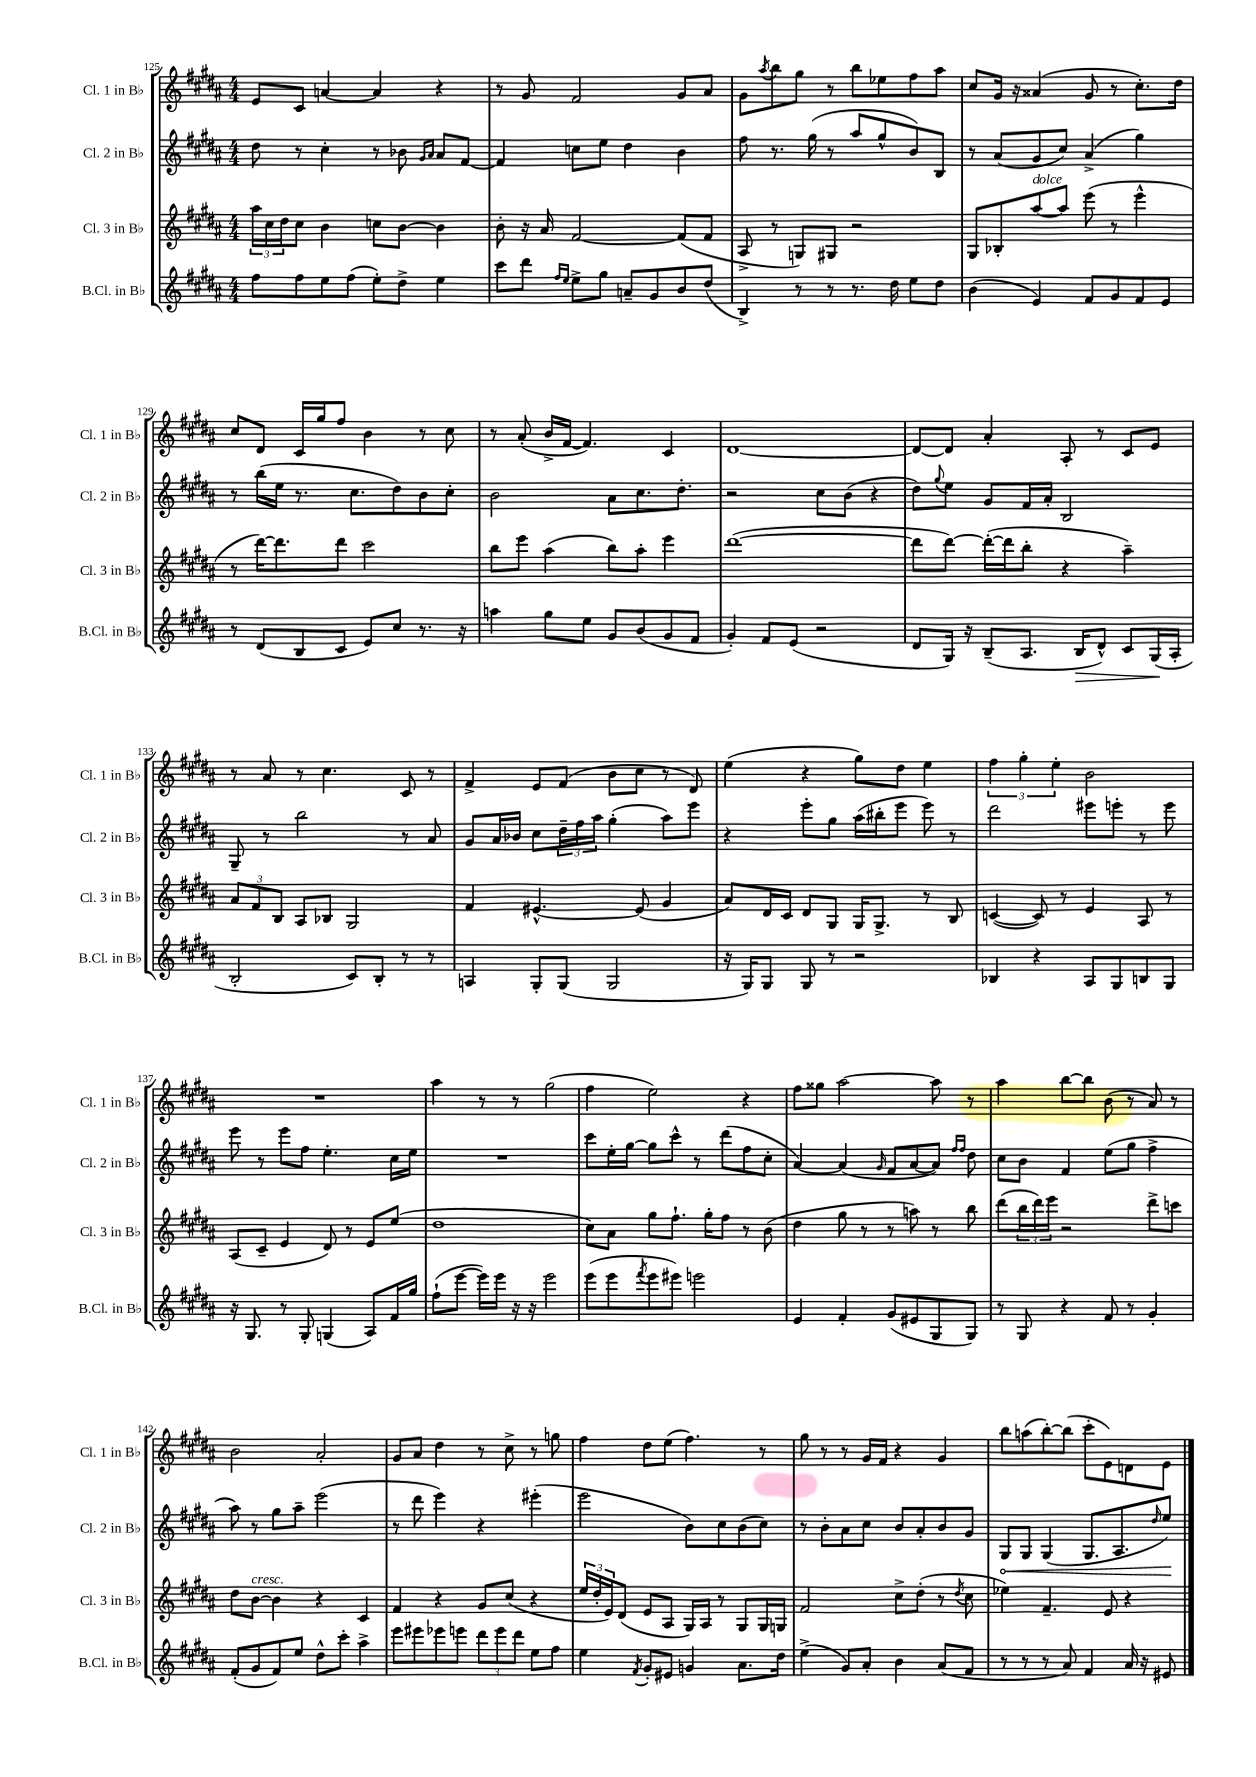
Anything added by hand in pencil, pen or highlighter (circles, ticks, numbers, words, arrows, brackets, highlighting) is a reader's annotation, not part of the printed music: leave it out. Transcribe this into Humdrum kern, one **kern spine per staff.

**kern	**kern	**kern	**kern
*staff4	*staff3	*staff2	*staff1
*clefG2	*clefG2	*clefG2	*clefG2
*k[f#c#g#d#a#]	*k[f#c#g#d#a#]	*k[f#c#g#d#a#]	*k[f#c#g#d#a#]
*M4/4	*M4/4	*M4/4	*M4/4
8ff#\L	24aa#\LL	8dd#\	8e/L
.	24cc#\	.	.
.	24dd#\J	.	.
8ff#\	8cc#\J	8r	8c#/J
8ee\	4b\	4cc#'\	[4a/
(8ff#\J	.	.	.
8ee'\L)	8cc\L	8r	4a/]
8dd#^\J	[8b\J	8b-\	.
.	.	16qqg#/LL	.
.	.	16qqa#/JJ	.
4ee\	4b\]	8a#/L	4r
.	.	[8f#/J	.
=	=	=	=
8ccc#\L	8b'\	4f#/]	8r
8ddd#\J	16r	.	8g#/
.	16a#/	.	.
16qqff#/LL	.	.	.
16qqee/JJ	.	.	.
8ee^\L	[2f#/	8cc\L	2f#/
8gg#\J	.	8ee\J	.
8a~/L	.	4dd#\	.
8g#/	.	.	.
8b/	(8f#/]L	4b\	8g#/L
(8dd#/J	8f#/J	.	8a#/J
=	=	=	=
4B^/)	8A#^/	8ff#\	8g#\L
.	.	.	8qaa#/
.	8r	8.r	8bb\
8r	8G/L)	.	8gg#\J
.	.	(16gg#\	.
8r	8G#/J	8r	8r
8.r	2r	8aa#/L	8bb\L
.	.	8gg#^^/	8ee-\
16dd#\	.	.	.
8ee\L	.	8b/)	8ff#\
8dd#\J	.	8B/J	8aa#\J
=	=	=	=
(4b\	8G#/L	8r	8cc#/L
.	8B-'/	(8a#/L	16g#/Jk
.	.	.	16r
4e/)	[8aa#/	8g#/	(4a##/
.	8aa#/]J	8cc#/J)	.
8f#/L	(8eee\	(4a#^/	8g#/
8g#/	8r	.	8r
8f#/	4eee^^\	4gg#\)	8.cc#'\L)
8e/J	.	.	.
.	.	.	16dd#\Jk
=	=	=	=
8r	8r	8r	8cc#/L
(8d#/L	[16ddd#\LK)	(16bb\LL	8d#/J
.	8.ddd#\]	16ee\JJ	.
8B/	.	8.r	16c#/LL
.	.	.	16gg#/J
8c#/J	8ddd#\J	.	8ff#/J
.	.	8.cc#\L	.
8e/L)	2ccc#\	.	4b\
8cc#/J	.	8dd#\)	.
8.r	.	8b\	8r
.	.	8cc#'\J	8cc#\
16r	.	.	.
=	=	=	=
4aa\	8bb\L	2b\	8r
.	8eee\J	.	(8a#'/
8gg#\L	(4aa#\	.	16b^/LL
.	.	.	[16f#/JJ
8ee\J	.	.	4.f#/])
8g#/L	8bb\L)	8a#\L	.
(8b/	8aa#'\J	8.cc#\	.
8g#/	4eee\	.	4c#/
.	.	8.dd#'\J	.
8f#/J	.	.	.
=	=	=	=
4g#'/)	([1ddd#	2r	[1d#
8f#/L	.	.	.
(8e/J	.	.	.
2r	.	8cc#\L	.
.	.	(8b\J	.
.	.	4r	.
=	=	=	=
8d#/L	8ddd#\]L	8dd#\L)	8d#/_L
.	.	8qqgg#/	.
16G#/Jk)	[8ddd#\J)	8ee\J	8d#/]J
16r	.	.	.
(8B~/L	(16ddd#'\_LL	8g#/L	4a#'/
.	16ddd#\]J	.	.
8.A#/J	8bb'\J	16f#/L	.
.	.	16a#'/JJ	.
.	4r	2B/	8A#'/
16B/LK	.	.	.
8d#^^/J)	.	.	8r
8c#/L	4aa#~\)	.	8c#/L
(16G#/L	.	.	8e/J
16A#'/JJ	.	.	.
=	=	=	=
2B'/	12a#/L	8G#~/	8r
.	12f#/	.	.
.	.	8r	8a#/
.	12B/J	.	.
.	8A#/L	2bb\	8r
.	8B-/J	.	4.cc#\
8c#/L)	2G#/	.	.
8B'/J	.	.	.
8r	.	8r	8c#/
8r	.	8a#/	8r
=	=	=	=
4A/	4f#/	8g#/L	4f#^/
.	.	16a#/L	.
.	.	16b-/JJ	.
8G#'/L	[4.e#^^/	8cc#\L	8e/L
(8G#/J	.	24dd#~\L	(8f#/J
.	.	24ff#\	.
.	.	24aa#\JJ	.
2G#/	.	(4gg#'\	8b\L
.	(8e#/]	.	8cc#\J
.	4g#/	8aa#\L)	8r
.	.	8eee\J	8d#/)
=	=	=	=
16r	8a#/L)	4r	(4ee\
16G#/LK)	.	.	.
8G#/J	16d#/L	.	.
.	16c#/JJ	.	.
8G#/	8d#/L	8eee'\L	4r
8r	8G#/J	8gg#\J	.
2r	16G#/LK	(16aa#\LL	8gg#\L)
.	8.G#^/J	16bb#'\J	.
.	.	8eee\J	8dd#\J
.	8r	8eee\)	4ee\
.	8B/	8r	.
=	=	=	=
4B-/	([4c/	2ddd#\	6ff#\
.	.	.	6gg#'\
4r	8c/])	.	.
.	.	.	6ee'\
.	8r	.	.
8A#/L	4e/	8eee#\L	2b\
8G#/	.	8eee'\J	.
8B/	8A#/	8r	.
8G#/J	8r	8eee\	.
=	=	=	=
16r	(8A#/L	8eee\	1r
8.G#/	.	.	.
.	8c#~/J	8r	.
8r	4e/	8eee\L	.
8G#'/	.	8ff#\J	.
(4G/	8d#/)	4.ee'\	.
.	8r	.	.
8A#/L)	8e/L	.	.
16f#/L	(8ee/J	16cc#\LL	.
16gg#/JJ	.	16ee\JJ	.
=	=	=	=
(8ff#`\L	1dd#	1r	4aa#\
[8eee\J	.	.	.
16eee\]LL)	.	.	8r
16eee\JJ	.	.	.
16r	.	.	8r
16r	.	.	.
2eee\	.	.	(2gg#\
=	=	=	=
(8eee\L	8cc#\L)	8ccc#\L	4ff#\
8eee\	8a#\J	16ee'\L	.
.	.	[16gg#\JJ	.
8qfff#/	.	.	.
8eee\	8gg#\L	8gg#\]L	2ee\)
8eee#\J)	8.ff#`\J	8ccc#^^\J	.
2eee\	.	8r	.
.	16gg#'\LK	.	.
.	8ff#\J	(8ddd#\L	.
.	8r	8ff#\	4r
.	(8b\	8cc#'\J	.
=	=	=	=
4e/	4dd#\	[4a#/)	8ff#\L
.	.	.	8gg##\J
4f#'/	8gg#\	(4a#/]	[2aa#\
.	8r	.	.
.	.	16qqg#/	.
(8g#/L	8r	8f#/L	.
8e#/	8aa\)	[8a#/	.
8G#/	8r	8a#/]J)	8aa#\]
.	.	16qqff#/LL	.
.	.	16qqff#/JJ	.
8G#/J)	8bb\	8dd#\	8r
=	=	=	=
8r	(8ddd#\L	8cc#\L	4aa#\
8G#/	24bb\L	8b\J	.
.	24ddd#\)	.	.
.	24eee\JJ	.	.
4r	2r	4f#/	[8bb\L
.	.	.	8bb\]J
8f#/	.	(8ee\L	(8b\
8r	.	8gg#\J	8r
4g#'/	8ddd#^\L	4ff#^\	8a#/)
.	8ccc\J	.	8r
=	=	=	=
(8f#'/L	8dd#\L	8aa#\)	2b\
8g#/	[8b\J	8r	.
8f#/)	4b\]	8gg#\L	.
8ee/J	.	8aa#~\J	.
8dd#^^\L	4r	(2eee\	2a#'/
8ccc#'\J	.	.	.
4aa#^\	4c#/	.	.
=	=	=	=
8eee\L	4f#/	8r	8g#/L
8eee#\	.	8ddd#\	8a#/J
8eee-\	4r	4eee\)	4dd#\
8eee\J	.	.	.
12ddd#\L	8g#/L	4r	8r
12eee\	.	.	.
.	(8cc#/J	.	8cc#^\
12ddd#\J	.	.	.
8ee\L	4r	(4eee#'\	8r
8ff#\J	.	.	8gg\
=	=	=	=
4ee\	24ee/LL	2eee\	4ff#\
.	24dd#'/	.	.
.	24e/J)	.	.
.	(8d#/J	.	.
8qf#/	.	.	.
8g#'/L	8e/L	.	8dd#\L
8e#/J	8A#/J	.	(8ee\J
4g/	16G#/LL)	8b\L)	4.ff#\)
.	16A#/JJ	.	.
.	8r	8cc#\	.
8.a#\L	8G#/L	(8b\	.
.	16G#/L	8cc#\J)	8r
16dd#\Jk	16G/JJ	.	.
=	=	=	=
(4ee^\	2f#/	8r	8gg#\
.	.	8b'\L	8r
8g#/L)	.	8a#\	8r
8a#'/J	.	8cc#\J	16g#/LL
.	.	.	16f#/JJ
4b\	8cc#^\L	8b/L	4r
.	(8dd#'\J	8a#'/	.
(8a#/L	8r	8b/	4g#/
.	8qdd#/	.	.
8f#/J	8cc#\	8g#/J	.
=	=	=	=
8r	4ee-\)	8G#/L	8bb\L
8r	.	8G#/J	(8aa\
8r	4.f#~/	(4G#/	[8bb'\)
8a#/)	.	.	(8bb\]J
4f#/	.	8.G#/L	8ccc#'\L
.	8e/	.	8e\)
.	.	8.A#/	.
16a#/	4r	.	8d\
16r	.	.	.
.	.	16qqdd#/	.
8e#/	.	8ee/J)	8e\J
==	==	==	==
*-	*-	*-	*-
